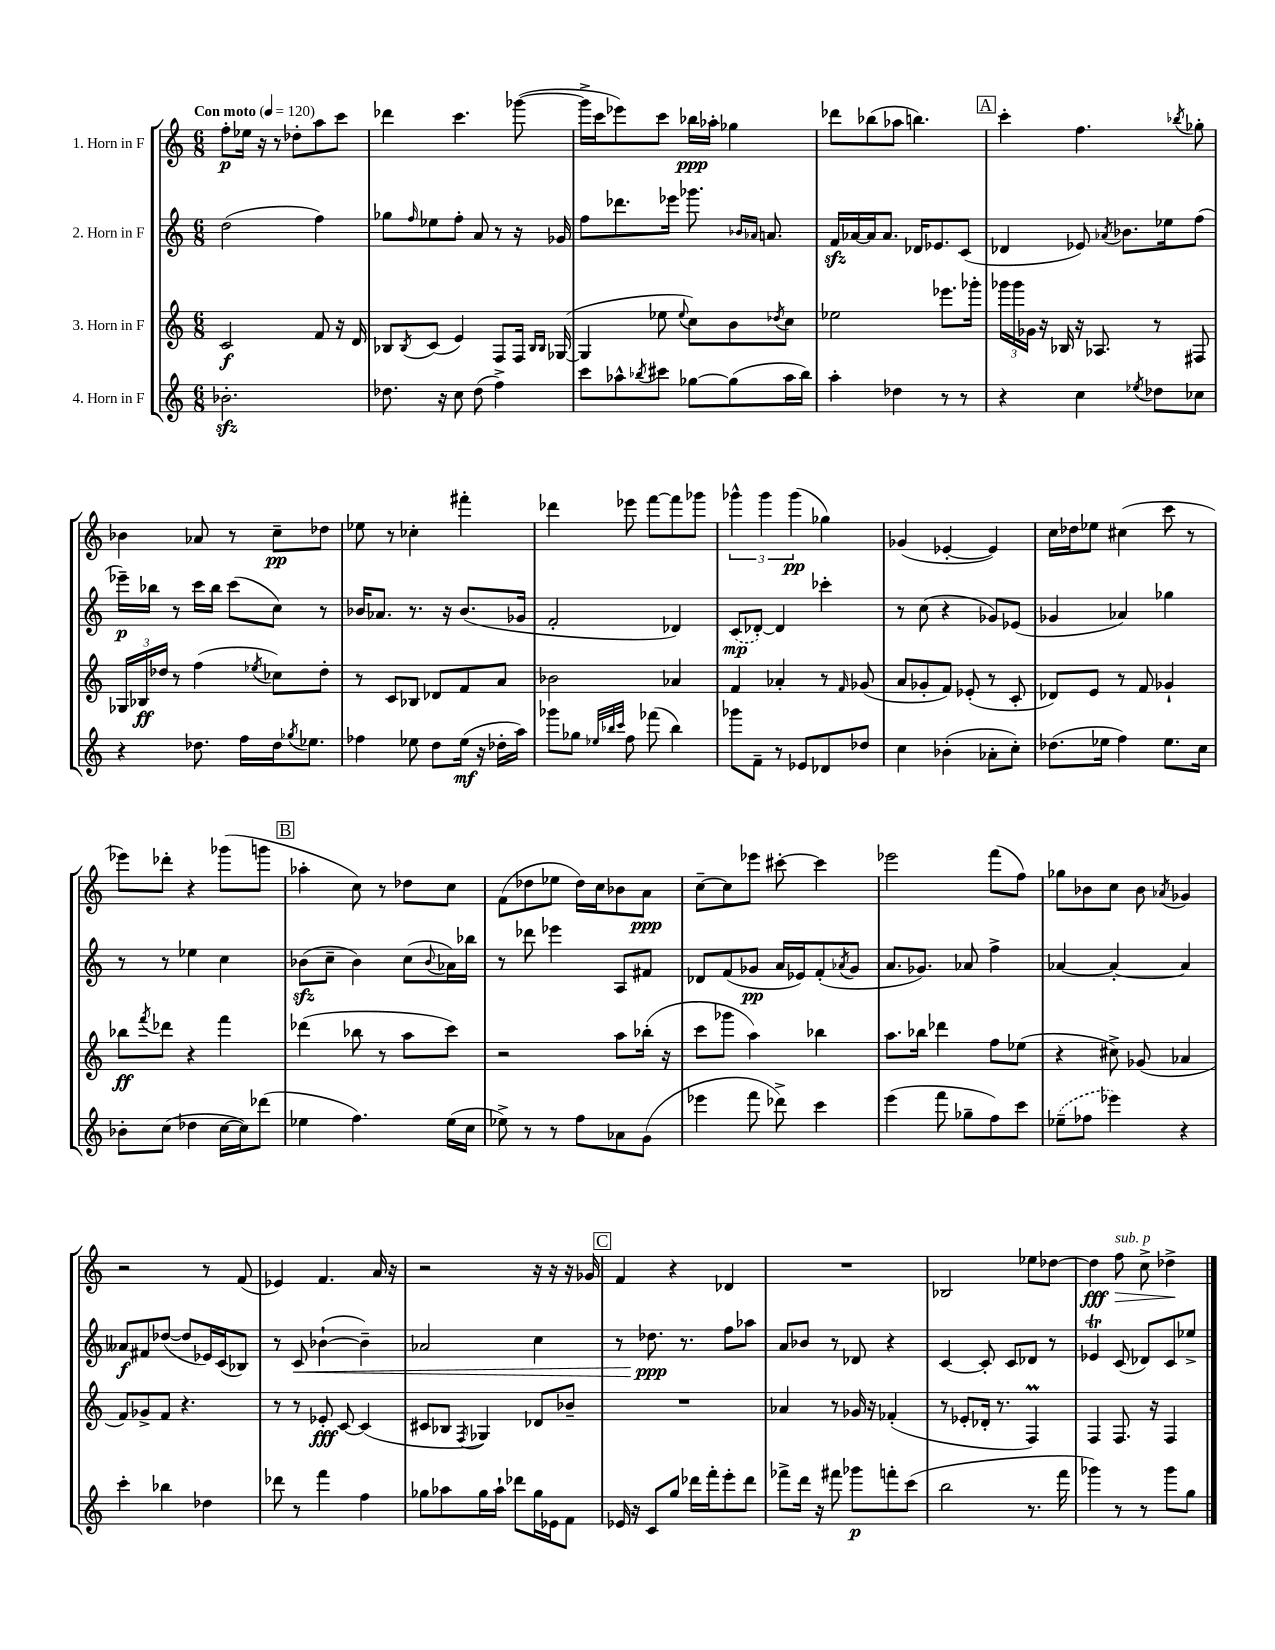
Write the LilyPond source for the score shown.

<<
\new StaffGroup <<
\new Staff = "s0" \with { instrumentName = "1. Horn in F" } {
    \clef treble \key c \major \numericTimeSignature \time 6/8 \tempo "Con moto" 4 = 120
    f''8-.\p ees''16 r16 r8 des''8-. a''8 c'''8 |
    des'''4 c'''4. ges'''8~( |
    ges'''16-> c'''16 ees'''8) c'''8 bes''16\ppp aes''16-. ges''4 |
    des'''8 bes''8( aes''8 b''4.) |
    \mark \markup { \box "A" } c'''4-. f''4. \acciaccatura { bes''8 } ges''8-. |
    bes'4 aes'8 r8 c''8--\pp des''8 |
    ees''8 r8 ces''4-. fis'''4-. |
    des'''4 ees'''8 f'''8~ f'''8 ges'''8 |
    \tuplet 3/2 { ges'''4-^ ges'''4 ges'''4\pp( } ges''4) |
    ges'4( ees'4~-. ees'4) |
    c''16 des''16 ees''8 cis''4( c'''8 r8 |
    ees'''8) des'''8-. r4 ges'''8( g'''8 |
    \mark \markup { \box "B" } aes''4-. c''8) r8 des''8 c''8 |
    f'8( des''8 ees''8 des''16) c''16 bes'8 a'8\ppp |
    c''8~-- c''8 ees'''8 cis'''8~-. cis'''4 |
    ees'''2 f'''8( f''8) |
    ges''8 bes'8 c''8 bes'8 \acciaccatura { aes'8 } ges'4 |
    r2 r8 f'8( |
    ees'4) f'4. a'16 r16 |
    r2 r16 r16 r16 ges'16 |
    \mark \markup { \box "C" } f'4 r4 des'4 |
    R2. |
    bes2 ees''8 des''8~ |
    des''4\fff f''8\>^\markup { \italic "sub. p" } c''8-> des''4->\! \bar "|." |
}
\new Staff = "s1" \with { instrumentName = "2. Horn in F" } {
    \clef treble \key c \major \numericTimeSignature \time 6/8
    d''2( f''4) |
    ges''8 \grace { f''16 } ees''8 f''8-. a'8 r8 r16 ges'16 |
    f''8 des'''8. ees'''16 ges'''8. \grace { bes'16 aes'16 } a'8. |
    f'16\sfz aes'16~ aes'16 aes'8. des'16 ees'8. c'8( |
    \mark \markup { \box "A" } des'4 ees'8) \acciaccatura { aes'8 } bes'8. ees''16 f''8( |
    ees'''16--\p) bes''16 r8 c'''16 bes''16 c'''8( c''8) r8 |
    bes'16 aes'8. r8. r16 bes'8.( ges'16 |
    f'2-. des'4) |
    \once \slurDashed c'8\mp( des'8~-.) des'4 ces'''4-. |
    r8 c''8( r4 ges'8) ees'8( |
    ges'4 aes'4) ges''4 |
    r8 r8 ees''4 c''4 |
    \mark \markup { \box "B" } bes'8\sfz( c''8-- bes'4) c''8( \appoggiatura { bes'8 } aes'16) bes''16 |
    r8 des'''8 ees'''4 a8 fis'8 |
    des'8 f'8( ges'8\pp a'16 ees'16) f'8-.( \acciaccatura { aes'8 } ges'8 |
    a'8. ges'8.) aes'8 f''4-> |
    aes'4~ aes'4~-. aes'4 |
    aeses'8\f fis'8 des''8~( des''8 ees'16) c'16( bes8) |
    r8 c'8\< bes'4~-!( bes'4--) |
    aes'2 c''4 |
    \mark \markup { \box "C" } r8 des''8.\ppp\! r8. f''8 aes''8 |
    a'8 bes'8 r8 des'8 r4 |
    c'4~ c'8-. c'8 des'8 r8 |
    ees'4\trill c'8( des'8) c'8 ees''8-> \bar "|." |
}
\new Staff = "s2" \with { instrumentName = "3. Horn in F" } {
    \clef treble \key c \major \numericTimeSignature \time 6/8
    c'2\f f'8 r16 d'16 |
    bes8 \acciaccatura { bes8 } c'8( e'4) f8 f16 \grace { bes16 bes16 } ges16~( |
    ges4 ees''8 \appoggiatura { ees''8 } c''8) b'8 \acciaccatura { des''8 } c''8 |
    ees''2 ees'''8. ges'''16-. |
    \mark \markup { \box "A" } \tuplet 3/2 { ges'''16 ges'''16 ges'16 } r16 bes16 r16 aes8. r8 fis8 |
    \tuplet 3/2 { ges16 bes16\ff des''16 } r8 f''4( \acciaccatura { ees''8 } ces''8) des''8-. |
    r8 c'8 bes8 des'8 f'8 a'8 |
    bes'2 aes'4 |
    f'4 aes'4-. r8 \grace { f'16 } ges'8( |
    a'8 ges'8-. f'8) ees'8-.( r8 c'8-. |
    des'8) e'8 r8 f'8 ges'4-! |
    bes''8\ff \acciaccatura { f'''8 } des'''8 r4 f'''4 |
    \mark \markup { \box "B" } des'''4( bes''8 r8 a''8 c'''8) |
    r2 a''8 bes''16-.( r16 |
    c'''8 ges'''8 a''4) bes''4 |
    a''8. bes''16 des'''4 f''8 ees''8( |
    r4 cis''8->) ges'8( aes'4 |
    f'8) ges'8-> f'8 r4. |
    r8 r8 ees'8-.\fff c'8~ c'4( |
    cis'8 bes8 \acciaccatura { f8 } ges4) des'8 bes'8-- |
    \mark \markup { \box "C" } R2. |
    aes'4 r8 ges'16 r16 fes'4-.( |
    r8 ees'8-. des'16-. r8. f4\prall) |
    f4 f8. r16 f4 \bar "|." |
}
\new Staff = "s3" \with { instrumentName = "4. Horn in F" } {
    \clef treble \key c \major \numericTimeSignature \time 6/8
    bes'2.-.\sfz |
    des''8. r16 c''8 des''8( f''4->) |
    c'''8 aes''8-^ \acciaccatura { bes''8 } cis'''8 ges''8~ ges''8( aes''16 bes''16) |
    a''4-. des''4 r8 r8 |
    \mark \markup { \box "A" } r4 c''4 \acciaccatura { ees''8 } des''8 ces''8 |
    r4 des''8. f''16 des''16 \acciaccatura { ges''8 } ees''8. |
    fes''4 ees''8 d''8 ees''16\mf( r16 des''16-. a''16) |
    ges'''8 ges''8 \grace { ees''32 bes''32 c'''32 } f''8 fes'''8( bes''4) |
    ges'''8 f'8-- r8 ees'8 des'8 des''8 |
    c''4 bes'4-.( aes'8-. c''8-.) |
    des''8.( ees''16 f''4) ees''8. c''16 |
    bes'8-. c''8( des''4 c''16~ c''16) des'''8( |
    \mark \markup { \box "B" } ees''4 f''4.) ees''16( c''16 |
    ees''8->) r8 r8 f''8 aes'8 g'8( |
    ees'''4 f'''8 des'''8->) c'''4 |
    e'''4( f'''8 ges''8-- f''8) c'''8 |
    \once \slurDashed ees''8--( fes''8 ees'''4) r4 |
    c'''4-. bes''4 des''4 |
    des'''8 r8 f'''4 f''4 |
    ges''8 aes''8 ges''16 aes''16-! des'''8 ges''16 ees'16 f'8 |
    \mark \markup { \box "C" } ees'16 r16 c'8 g''8 des'''16 f'''16-. e'''8-. des'''8 |
    fes'''8-> d'''16 r16 fis'''8 ges'''8\p f'''8-. c'''8( |
    b''2 r8. f'''16 |
    ges'''4) r8 r8 ges'''8 g''8 \bar "|." |
}
>>
>>
\layout { \context { \Score \remove "Bar_number_engraver" } }
